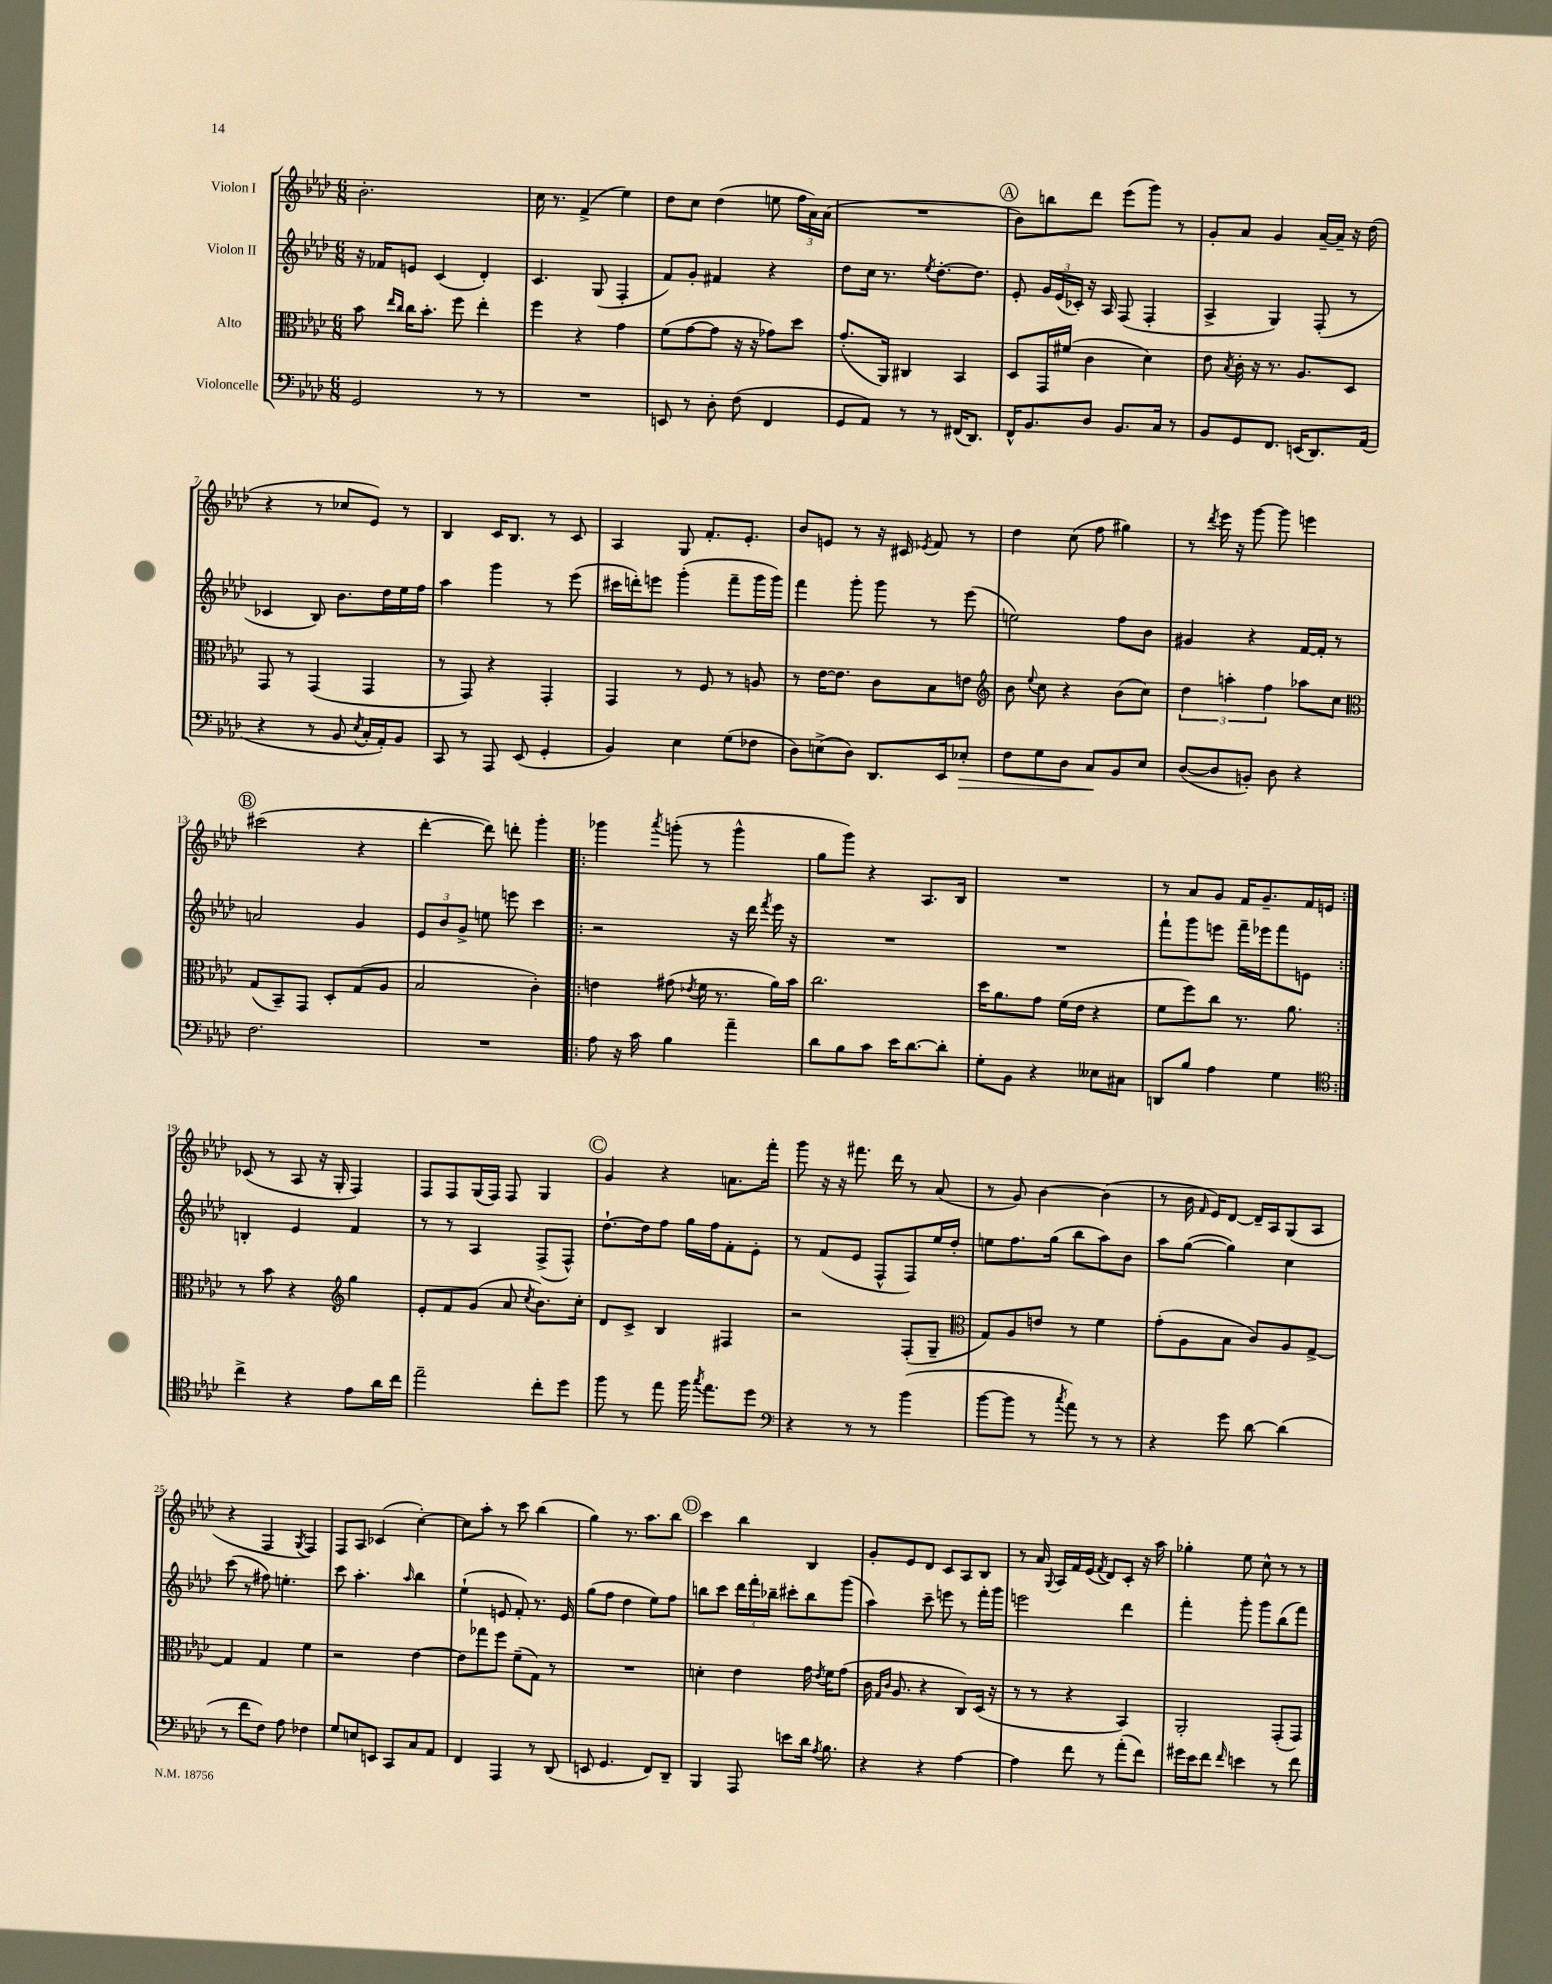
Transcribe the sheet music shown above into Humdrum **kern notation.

**kern	**kern	**kern	**kern
*staff4	*staff3	*staff2	*staff1
*clefF4	*clefC3	*clefG2	*clefG2
*k[b-e-a-d-]	*k[b-e-a-d-]	*k[b-e-a-d-]	*k[b-e-a-d-]
*M6/8	*M6/8	*M6/8	*M6/8
2GG	8b-	16r	2.b-'
.	.	16f-	.
.	16qqee-	.	.
.	16qqcc	.	.
.	16cc	8e	.
.	8.b-'	.	.
.	.	(4c	.
.	8ff	.	.
8r	4ee-'	4d-')	.
8r	.	.	.
=	=	=	=
2.r	4ff	4.c	16cc
.	.	.	8.r
.	4r	.	(4f^
.	.	(8G	.
.	4g	4F'	4ee-)
=	=	=	=
8EE	(8f	8f)	8dd-
8r	[8g	8g'	8cc
8D-'	8g]	4f#	(4dd-
(8F	16r	.	.
.	16r	.	.
4FF	8g-)	4r	8ee
.	8dd-	.	24ff
.	.	.	24a-)
.	.	.	(24a-
=	=	=	=
8GG	(8.g'	8dd-	2.r
8AA-)	.	16cc	.
.	16AA-)	8.r	.
8r	4C#	.	.
.	.	8qee-	.
8r	.	[8.dd-'	.
(16FF#	4BB-	.	.
8.DD-)	.	8.dd-]	.
=	=	=	=
16FF^^	8D-	8e-'	8b-)
8.BB-	.	.	.
.	16GG	24g	8bb
.	.	(24e-	.
.	(16f#	.	.
.	.	24c-')	.
8D-	4c	16r	8ddd-
.	.	16A-	.
8.BB-	.	(8F	(8eee-
.	4d-)	4F'	8ggg)
16C	.	.	.
8r	.	.	8r
=	=	=	=
8BB-	8e-	4A-^	8g'
.	8qB-	.	.
8GG	16c'	.	8a-
.	16r	.	.
8.FF	8.r	4G)	4g
(16EE	8.A-	.	.
8.DD-)	.	(8F'	[16a-~
.	.	.	16a-~]
.	8D-	8r	16r
(16AA-	.	.	(16dd-
=	=	=	=
4r	8GG	4c-	4r
.	8r	.	.
8r	(4GG	8B-)	8r
8BB-	.	8.b-	8cc-
8qE-	.	.	.
16C'	4GG	.	8e-)
16AA-')	.	16dd-	.
8BB-	.	16ee-	8r
.	.	16ff	.
=	=	=	=
8CC	8r	4aa-	4B-
8r	8GG)	.	.
8AAA-	4r	4ggg	16c
.	.	.	8.B-
(8EE-	.	.	.
4GG'	4GG'	8r	8r
.	.	(8eee-	8c
=	=	=	=
4BB-)	4GG	16ccc#	4A-
.	.	16ddd')	.
.	.	8eee	.
4E-	8r	(4ggg'	8G
.	8F	.	8.f'
(8G	8r	8fff~	.
.	.	.	8.e-'
8F-	8A	16ggg	.
.	.	16ggg)	.
=	=	=	=
8D-)	8r	4fff	8b-
(8E^	[16e-	.	8e
.	8.e-]	.	.
8D-)	.	8ggg'	8r
8.DD-	8c	8ggg	16r
.	.	.	16c#
.	.	.	8qe-
.	8B-	8r	8f
16EE-	.	.	.
8E-'	8e	(8eee-	8r
=	=	=	=
*	*clefG2	*	*
8F	8b-	2ee)	4dd-
.	8qqee-	.	.
8G	8cc	.	.
8D-	4r	.	(8cc
8C	.	.	8ff
8BB-	(8b-	8ff	4gg#)
8E-	8cc)	8b-	.
=	=	=	=
([8D-	6dd-	4g#	8r
.	.	.	8qddd-
8D-]	.	.	16eee-
.	6aa'	.	.
.	.	.	16r
8BB')	.	4r	[8ggg
.	6ff	.	.
8D-	.	.	8ggg]
4r	8aa-	[16f	4eee
.	.	16f']	.
.	8cc	8r	.
=	=	=	=
*	*clefC3	*	*
2.F	(8G	2a	(2ccc#
.	8BB-~)	.	.
.	8GG	.	.
.	8D-'	.	.
.	(8G	4g	4r
.	8A-	.	.
=	=	=	=
2.r	2B-	12e-	[4ddd-'
.	.	12b-	.
.	.	12g^	.
.	.	8ee	8ddd-])
.	.	8eee	8ddd'
.	4c')	4ccc	4ggg'
=!|:	=!|:	=!|:	=!|:
8A-	4e	2r	4ggg-
16r	.	.	.
16c	.	.	.
.	.	.	8qaaa-
4B-	(8g#	.	(8ggg'
.	8qe-	.	.
.	16f	.	8r
.	8.r	.	.
4a-~	.	16r	4ggg^^
.	.	16ddd-	.
.	.	8qfff	.
.	16a-)	16eee-	.
.	16b-	16r	.
=	=	=	=
8d-	2.cc	2.r	8gg
8B-	.	.	8ggg)
8c	.	.	4r
16e-	.	.	.
[8.d-	.	.	.
.	.	.	8.A-
8d-']	.	.	.
.	.	.	16B-
=	=	=	=
8G'	16dd-	2.r	2.r
.	8.a-	.	.
8BB-	.	.	.
4r	8g	.	.
.	(16f	.	.
.	16e-	.	.
8E--	4r	.	.
8C#	.	.	.
=	=	=	=
8DD	8f	8fff`	8r
8B-	8ff)	8ggg	8a-
4A-	8cc	8eee	8g
.	8.r	16fff~	16f
.	.	16eee-	8.g~
4G	.	8fff	.
.	8.a-	.	.
.	.	8e	16f
.	.	.	16e
=:|!	=:|!	=:|!	=:|!
*clefC4	*	*	*
4cc^	8r	4B'	(8c-
.	8b-	.	8r
4r	4r	4e-	8A-
.	.	.	16r
.	.	.	16G'
*	*clefG2	*	*
8e-	4gg	4f	4F)
16a-	.	.	.
16cc	.	.	.
=	=	=	=
2ee-~	8e-'	8r	8F
.	8f	8r	8F
.	(8g	4A-	(16G
.	.	.	16F)
.	8a-	.	8F
.	8qcc	.	.
8cc'	8.b-)	(8F^	4G
8dd-	.	8F^^)	.
.	16cc'	.	.
=	=	=	=
8ff	8d-	[8.dd-`	4g
8r	8c^	.	.
.	.	16dd-]	.
8ee-	4B-	8ff	4r
16ff	.	16gg	.
8qgg	.	.	.
8.ee-	.	16ff	.
.	4F#	8f'	8.a
8dd-	.	8e-'	.
.	.	.	16fff'
=	=	=	=
*clefF4	*	*	*
4r	2r	8r	8ggg
.	.	(8f	16r
.	.	.	16r
8r	.	8e-	8.fff#
8r	.	8F^^	.
.	.	.	16ddd-
(4b-	(8F'	8F)	8r
.	8G~	16ee-	(8a-
.	.	16dd-'	.
=	=	=	=
*	*clefC3	*	*
[8b-	8G)	8ee	8r
8b-]	8A-	8.ff	8g)
8r	8e	.	[4b-
.	.	(16gg	.
8qcc	.	.	.
8a-)	8r	8bb-	.
8r	4f	8aa-)	(4b-]
8r	.	8b-	.
=	=	=	=
4r	(8g'	8aa-	8r
.	8A-	([8gg	16b-
.	.	.	16qqf
.	.	.	16e-)
8g	8B-	4gg])	[8d-
[8d-	8c)	.	16d-~]
.	.	.	16A-
(4d-]	8A-	4cc	(8G
.	[8G^	.	8A-
=	=	=	=
8r	4G]	(8ccc	4r
8f	.	8r	.
8F)	4G	8ff#)	4F
8A-	.	4.ee'	.
.	.	.	8qG
4F-	4f	.	4F)
=	=	=	=
8G	2r	8ccc	8F
8E	.	4.aa-'	8A-
8EE	.	.	(4c-
8CC	.	.	.
.	.	16qqaa-	.
8C	[4e-	4bb-	[4cc')
8AA-	.	.	.
=	=	=	=
4FF	8e-]	(4ee-`	8cc]
.	8gg-	.	8aa-'
4AAA-	8ff	8e	8r
.	(8f~	8f')	8ccc
8r	8G)	8.r	(4bb-
(8DD-	8r	.	.
.	.	16e	.
=	=	=	=
8EE	2.r	(8gg	4gg)
4.GG	.	8ff	.
.	.	4dd-	8.r
.	.	.	8.aa-
8FF)	.	8ee-)	.
8DD-~	.	8ff	8bb-
=	=	=	=
4BBB-	4d'	8bb	4ccc
.	.	8ccc	.
8AAA-	4e-	24ddd-	4bb-
.	.	24fff'	.
.	.	24bb-~	.
8e	.	8ccc#'	.
16d-	16g	8bb-	4B-
8qA-	8qe-	.	.
8.B-	16f	.	.
.	(8g	(8ggg	.
=	=	=	=
4r	16c	4aa-)	8g'
.	16qqG	.	.
.	16qqc	.	.
.	8.A-	.	.
.	.	.	8e-
4r	4r	8ccc~	8d-
.	.	8eee	8c
[4A-	8C)	8r	8A-
.	(16D-	16fff'	8B-
.	16r	16ggg	.
=	=	=	=
4A-]	8r	2eee	8r
.	8r	.	16a-
.	.	.	8qqG
.	.	.	16A-
8f	4r	.	16f
.	.	.	(16e-
.	.	.	8qf
8r	.	.	8d-)
(8a-'	4BB-)	4ddd-	8c'
8f)	.	.	16r
.	.	.	16aa-
=	=	=	=
16g#	2AA-'	4fff'	4gg-'
16e-	.	.	.
8f	.	.	.
16qqf	.	.	.
4e	.	8ggg'	8ee-
.	.	8ggg	8cc^^
8r	(8GG'	(8bb-	8r
8f	8GG)	8fff)	8r
==	==	==	==
*-	*-	*-	*-
